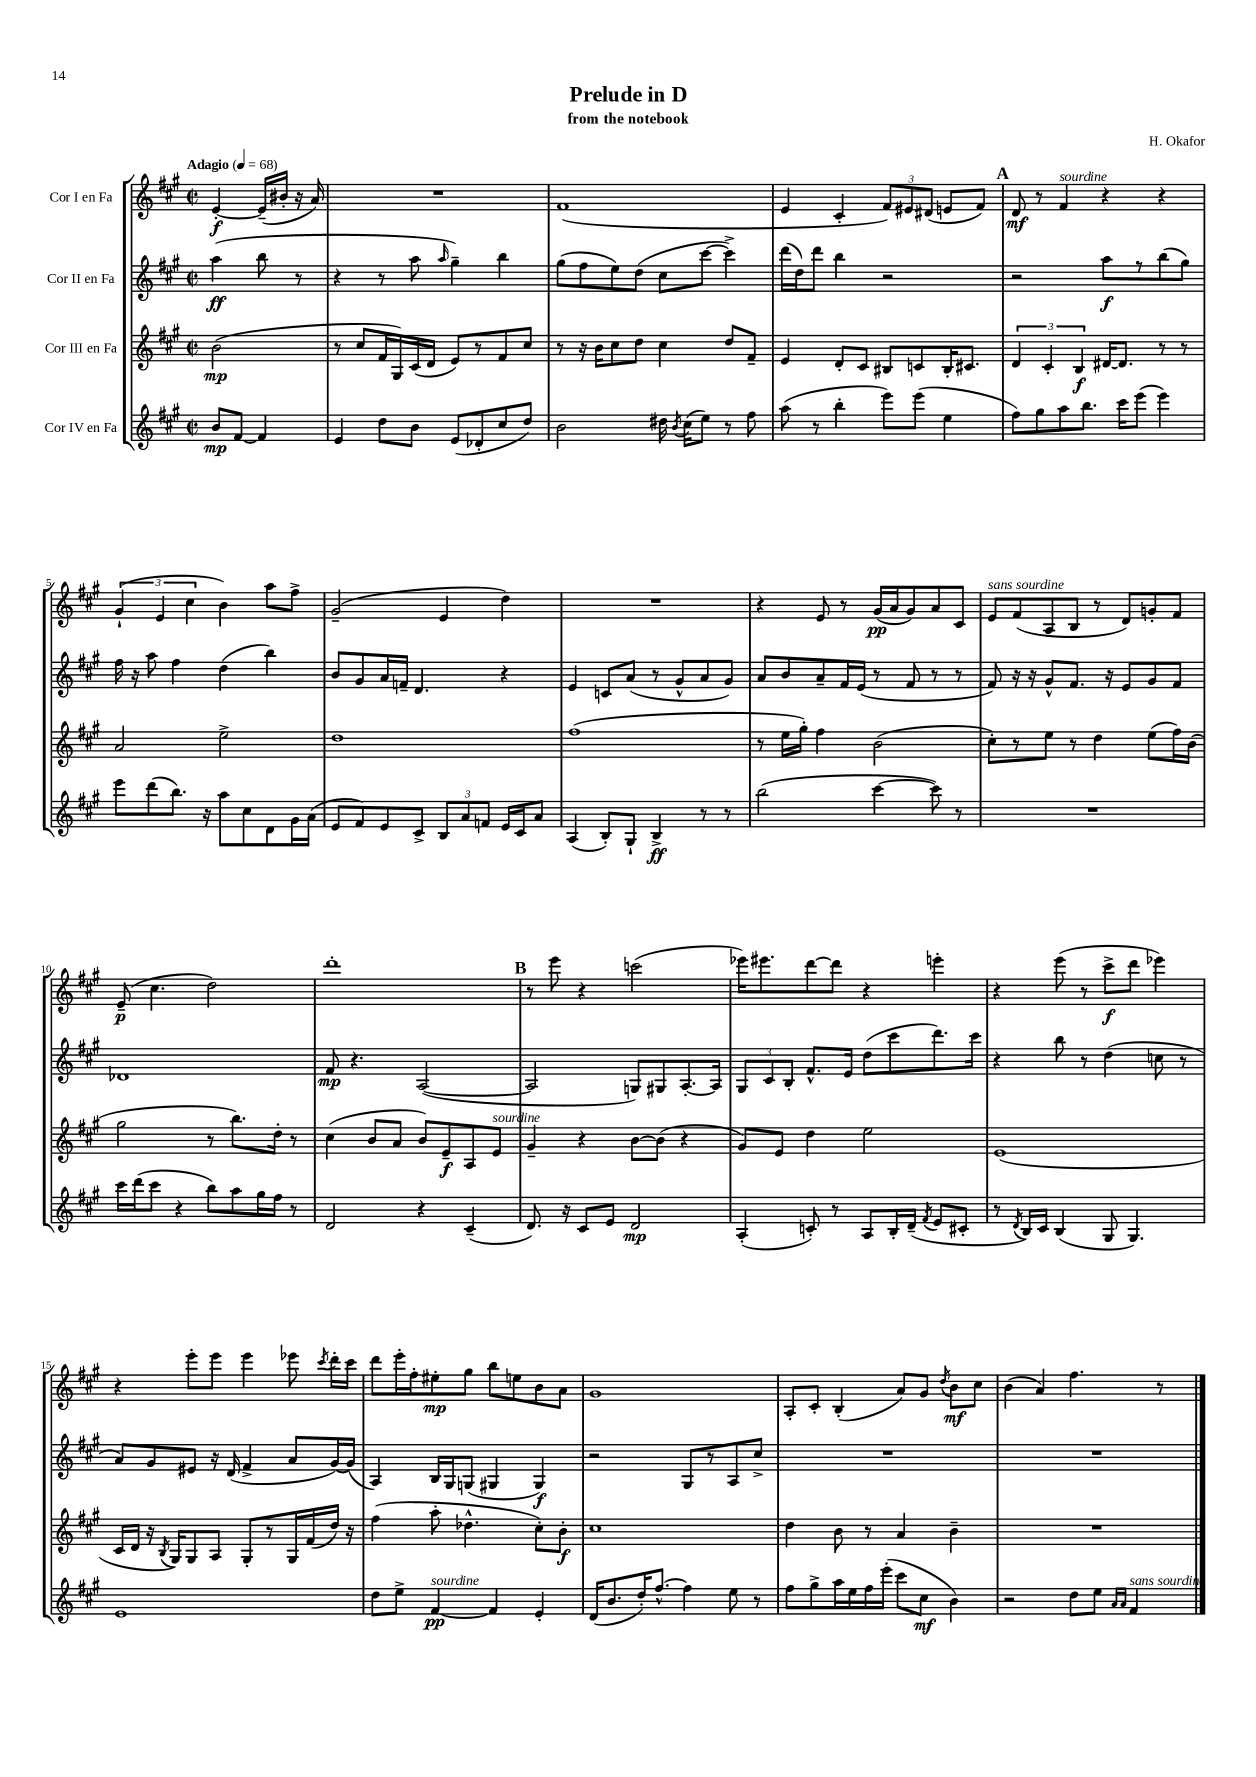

**kern	**dynam	**kern	**dynam	**kern	**dynam	**kern	**dynam
*part4	*part4	*part3	*part3	*part2	*part2	*part1	*part1
*staff4	*staff4	*staff3	*staff3	*staff2	*staff2	*staff1	*staff1
*I"Cor IV en Fa	*	*I"Cor III en Fa	*	*I"Cor II en Fa	*	*I"Cor I en Fa	*
*clefG2	*	*clefG2	*	*clefG2	*	*clefG2	*
*k[f#c#g#]	*	*k[f#c#g#]	*	*k[f#c#g#]	*	*k[f#c#g#]	*
*M2/2	*	*M2/2	*	*M2/2	*	*M2/2	*
*met(c|)	*	*met(c|)	*	*met(c|)	*	*met(c|)	*
*MM68	*	*MM68	*	*MM68	*	*MM68	*
=	=	=	=	=	=	=	=
!	!	!	!	!	!	!LO:TX:a:B:t=Adagio	!
8b/L	mp	(2b\	mp	(4aa\	ff	[4e'/	f
[8f#/J	.	.	.	.	.	.	.
4f#/]	.	.	.	8bb\	.	(16e~/LL]	.
.	.	.	.	.	.	16b#X'/JJ	.
.	.	.	.	8r	.	16r	.
.	.	.	.	.	.	16a/)	.
=1	=1	=1	=1	=1	=1	=1	=1
4e/	.	8r	.	4r	.	1r	.
.	.	8cc#/L	.	.	.	.	.
8dd\L	.	16f#/L	.	8r	.	.	.
.	.	16G#/)	.	.	.	.	.
8b\J	.	(16c#/	.	8aa\	.	.	.
.	.	16d/JJ	.	.	.	.	.
.	.	.	.	16qqaa/	.	.	.
(8e/L	.	8e/L)	.	4gg#~\)	.	.	.
8d-X'/	.	8r	.	.	.	.	.
8cc#/	.	8f#/	.	4bb\	.	.	.
8dd/J)	.	8cc#/J	.	.	.	.	.
=2	=2	=2	=2	=2	=2	=2	=2
2b\	.	8r	.	(8gg#\L	.	(1f#	.
.	.	16r	.	8ff#\	.	.	.
.	.	16b\KL	.	.	.	.	.
.	.	8cc#\	.	8ee\)	.	.	.
.	.	8dd\J	.	(8dd\J	.	.	.
16dd#X\	.	4cc#\	.	8cc#\L	.	.	.
8qb/	.	.	.	.	.	.	.
(16cc#\KL	.	.	.	.	.	.	.
8ee\J)	.	.	.	[8ccc#\J	.	.	.
8r	.	8dd/L	.	4ccc#^\])	.	.	.
8ff#\	.	8f#~/J	.	.	.	.	.
=3	=3	=3	=3	=3	=3	=3	=3
(8aa\	.	4e/	.	(16ddd\LL	.	4e/	.
.	.	.	.	16dd\J)	.	.	.
8r	.	.	.	8ddd\J	.	.	.
4bb'\	.	8d'/L	.	4bb\	.	4c#'/	.
.	.	8c#/J	.	.	.	.	.
8eee\L)	.	8B#X/L	.	2r	.	12f#/L)	.
.	.	.	.	.	.	12e#X/	.
(8eee\J	.	8cn/	.	.	.	.	.
.	.	.	.	.	.	(12d#X/J	.
4ee\	.	16B#'/K	.	.	.	8en/L	.
.	.	8.c#X/J	.	.	.	.	.
.	.	.	.	.	.	8f#/J)	.
!!LO:REH:place=s1:t=A
=4	=4	=4	=4	=4	=4	=4	=4
8ff#\L)	.	6d/	.	2r	.	8d/	mf
8gg#\	.	.	.	.	.	8r	.
.	.	6c#'/	.	.	.	.	.
!	!	!	!	!	!	!LO:TX:a:i:t=sourdine	!
8aa\	.	.	.	.	.	4f#/	.
.	.	6B/	f	.	.	.	.
8.bb\J	.	.	.	.	.	.	.
.	.	[16d#X/KL	.	8aa\L	f	4r	.
16ccc#\KL	.	8.d#/J]	.	.	.	.	.
(8eee\J	.	.	.	8r	.	.	.
4eee\)	.	8r	.	(8bb\	.	4r	.
.	.	8r	.	8gg#\J)	.	.	.
!!LO:LB:g=z
=5	=5	=5	=5	=5	=5	=5	=5
8eee\L	.	2a/	.	16ff#\	.	(6g#`/	.
.	.	.	.	16r	.	.	.
(8ddd\	.	.	.	8aa\	.	.	.
.	.	.	.	.	.	6e/	.
8.bb\J)	.	.	.	4ff#\	.	.	.
.	.	.	.	.	.	6cc#\	.
16r	.	.	.	.	.	.	.
8aa\L	.	2ee^\	.	(4dd\	.	4b\)	.
8cc#\	.	.	.	.	.	.	.
8d\	.	.	.	4bb\)	.	8aa\L	.
16g#\L	.	.	.	.	.	8ff#^\J	.
(16a\JJ	.	.	.	.	.	.	.
=6	=6	=6	=6	=6	=6	=6	=6
8e/L	.	1dd	.	8b/L	.	(2g#~/	.
8f#/)	.	.	.	8g#/	.	.	.
8e/	.	.	.	16a/L	.	.	.
.	.	.	.	16fn~/JJ	.	.	.
8c#^/J	.	.	.	4.d/	.	.	.
12B/L	.	.	.	.	.	4e/	.
12a/	.	.	.	.	.	.	.
12fn/J	.	.	.	.	.	.	.
16e/LL	.	.	.	4r	.	4dd\)	.
16c#/J	.	.	.	.	.	.	.
8a/J	.	.	.	.	.	.	.
=7	=7	=7	=7	=7	=7	=7	=7
(4A/	.	(1ff#	.	4e/	.	1r	.
8B'/L)	.	.	.	8cn/L	.	.	.
8G#`/J	.	.	.	(8a/J	.	.	.
4B^/	ff	.	.	8r	.	.	.
.	.	.	.	8g#^^/L	.	.	.
8r	.	.	.	8a/	.	.	.
8r	.	.	.	8g#/J)	.	.	.
=8	=8	=8	=8	=8	=8	=8	=8
(2bb\	.	8r	.	8a/L	.	4r	.
.	.	16ee\LL	.	8b/	.	.	.
.	.	16gg#'\JJ)	.	.	.	.	.
.	.	4ff#\	.	8a~/	.	8e/	.
.	.	.	.	16f#/L	.	8r	.
.	.	.	.	(16e/JJ	.	.	.
[4ccc#\	.	(2b\	.	8r	.	(16g#/LL	pp
.	.	.	.	.	.	16a/J	.
.	.	.	.	8f#/	.	8g#/)	.
8ccc#\])	.	.	.	8r	.	8a/	.
8r	.	.	.	8r	.	8c#/J	.
=9	=9	=9	=9	=9	=9	=9	=9
!	!	!	!	!	!	!LO:TX:a:i:t=sans sourdine	!
1r	.	8cc#'\L)	.	8f#/)	.	8e/L	.
.	.	8r	.	16r	.	(8f#/	.
.	.	.	.	16r	.	.	.
.	.	8ee\J	.	8g#^^/L	.	8A/	.
.	.	8r	.	8.f#/J	.	8B/J	.
.	.	4dd\	.	.	.	8r	.
.	.	.	.	16r	.	.	.
.	.	.	.	8e/L	.	8d/L)	.
.	.	(8ee\L	.	8g#/	.	8gn'/	.
.	.	16ff#\L)	.	8f#/J	.	8f#/J	.
.	.	(16b\JJ	.	.	.	.	.
!!LO:LB:g=z
=10	=10	=10	=10	=10	=10	=10	=10
16ccc#\LL	.	2gg#\	.	1d-X	.	(8e~/	p
(16ddd\J	.	.	.	.	.	.	.
8ccc#\J	.	.	.	.	.	4.cc#\	.
4r	.	.	.	.	.	.	.
8bb\L)	.	8r	.	.	.	2dd\)	.
8aa\	.	8.bb\L)	.	.	.	.	.
16gg#\L	.	.	.	.	.	.	.
16ff#\JJ	.	16dd'\Jk	.	.	.	.	.
8r	.	8r	.	.	.	.	.
=11	=11	=11	=11	=11	=11	=11	=11
2d/	.	(4cc#\	.	8f#/	mp	1ddd'	.
.	.	.	.	4.r	.	.	.
.	.	8b/L	.	.	.	.	.
.	.	8a/J	.	.	.	.	.
4r	.	8b/L)	.	([2A/	.	.	.
.	.	8e~/	f	.	.	.	.
(4c#~/	.	8A/	.	.	.	.	.
!	!	!LO:TX:a:i:t=sourdine	!	!	!	!	!
.	.	8e/J	.	.	.	.	.
!!LO:REH:place=s1:t=B
=12	=12	=12	=12	=12	=12	=12	=12
8.d/)	.	4g#~/	.	2A/]	.	8r	.
.	.	.	.	.	.	8eee\	.
16r	.	.	.	.	.	.	.
8c#/L	.	4r	.	.	.	4r	.
8e/J	.	.	.	.	.	.	.
2d/	mp	[8b\L	.	8Gn/L)	.	(2cccn\	.
.	.	(8b\J]	.	8G#X/	.	.	.
.	.	4r	.	[8.A'/	.	.	.
.	.	.	.	16A/Jk]	.	.	.
=13	=13	=13	=13	=13	=13	=13	=13
(4A'/	.	8g#/L)	.	12G#/L	.	16eee-X\KL)	.
.	.	.	.	.	.	8.eee#X\	.
.	.	.	.	12c#/	.	.	.
.	.	8e/J	.	.	.	.	.
.	.	.	.	12B'/J	.	.	.
8cn'/)	.	4dd\	.	8.f#^^/L	.	[8ddd\	.
8r	.	.	.	.	.	8ddd\J]	.
.	.	.	.	16e/Jk	.	.	.
8A/L	.	2ee\	.	(8dd\L	.	4r	.
16B'/L	.	.	.	8ccc#\	.	.	.
(16d~/JJ	.	.	.	.	.	.	.
8qf#/	.	.	.	.	.	.	.
8e/L	.	.	.	8.ddd\)	.	4eeen'\	.
8c#X'/J	.	.	.	.	.	.	.
.	.	.	.	16ccc#\Jk	.	.	.
=14	=14	=14	=14	=14	=14	=14	=14
8r	.	(1e	.	4r	.	4r	.
8qd/	.	.	.	.	.	.	.
16B/LL)	.	.	.	.	.	.	.
16c#/JJ	.	.	.	.	.	.	.
(4B/	.	.	.	8bb\	.	(8eee\	.
.	.	.	.	8r	.	8r	.
8G#/	.	.	.	(4dd\	.	8ccc#^\L	f
4.G#/)	.	.	.	.	.	8ddd\J	.
.	.	.	.	8ccn\	.	4eee-X\)	.
.	.	.	.	8r	.	.	.
!!LO:LB:g=z
=15	=15	=15	=15	=15	=15	=15	=15
1e	.	16c#/LL	.	8a/L)	.	4r	.
.	.	16d/JJ	.	.	.	.	.
.	.	16r	.	8g#/	.	.	.
.	.	8qB/	.	.	.	.	.
.	.	16G#/KL)	.	.	.	.	.
.	.	8G#/	.	8e#X/J	.	8eee'\L	.
.	.	8A/J	.	16r	.	8eee\J	.
.	.	.	.	(16d/	.	.	.
.	.	8G#'/L	.	4f#^/	.	4eee\	.
.	.	8r	.	.	.	.	.
.	.	16G#/L	.	8a/L	.	8eee-X\	.
.	.	(16f#/	.	.	.	.	.
.	.	.	.	.	.	8qccc#/	.
.	.	16dd/JJ)	.	[16g#/L)	.	16ddd'\LL	.
.	.	16r	.	(16g#/JJ]	.	16ccc#\JJ	.
=16	=16	=16	=16	=16	=16	=16	=16
8dd\L	.	(4ff#\	.	4A/)	.	8ddd\L	.
8ee^\J	.	.	.	.	.	16eee'\L	.
.	.	.	.	.	.	16ff#'\J	.
!LO:TX:a:i:t=sourdine	!	!	!	!	!	!	!
[4f#/	pp	8aa'\	.	16B/LL	.	8ee#X'\	mp
.	.	.	.	16G#/J	.	.	.
.	.	4.dd-X^^\	.	(8Gn/J	.	8gg#\J	.
4f#/]	.	.	.	4G#X/	.	8bb\L	.
.	.	.	.	.	.	8een\	.
4e'/	.	8cc#'\L)	.	4G#/)	f	8b\	.
.	.	8b'\J	f	.	.	8a\J	.
=17	=17	=17	=17	=17	=17	=17	=17
(16d/KL	.	1cc#	.	2r	.	1g#	.
8.b/	.	.	.	.	.	.	.
16dd'/K)	.	.	.	.	.	.	.
[8.ff#^^/J	.	.	.	.	.	.	.
4ff#\]	.	.	.	8G#/L	.	.	.
.	.	.	.	8r	.	.	.
8ee\	.	.	.	8A/	.	.	.
8r	.	.	.	8cc#^/J	.	.	.
=18	=18	=18	=18	=18	=18	=18	=18
8ff#\L	.	4dd\	.	1r	.	8A'/L	.
8gg#^\	.	.	.	.	.	8c#'/J	.
16aa\L	.	8b\	.	.	.	(4B'/	.
16ee\	.	.	.	.	.	.	.
16ff#\	.	8r	.	.	.	.	.
(16eee'\JJ	.	.	.	.	.	.	.
8ccc#\L	.	4a/	.	.	.	8a/L)	.
8cc#\J	mf	.	.	.	.	8g#/J	.
.	.	.	.	.	.	8qdd/	.
4b\)	.	4b~\	.	.	.	8b\L	mf
.	.	.	.	.	.	8cc#\J	.
=19	=19	=19	=19	=19	=19	=19	=19
2r	.	1r	.	1r	.	(4b\	.
.	.	.	.	.	.	4a/)	.
8dd\L	.	.	.	.	.	4.ff#\	.
8ee\J	.	.	.	.	.	.	.
16qqa/LL	.	.	.	.	.	.	.
16qqa/JJ	.	.	.	.	.	.	.
!LO:TX:a:i:t=sans sourdine	!	!	!	!	!	!	!
4f#/	.	.	.	.	.	.	.
.	.	.	.	.	.	8r	.
==	==	==	==	==	==	==	==
*-	*-	*-	*-	*-	*-	*-	*-
